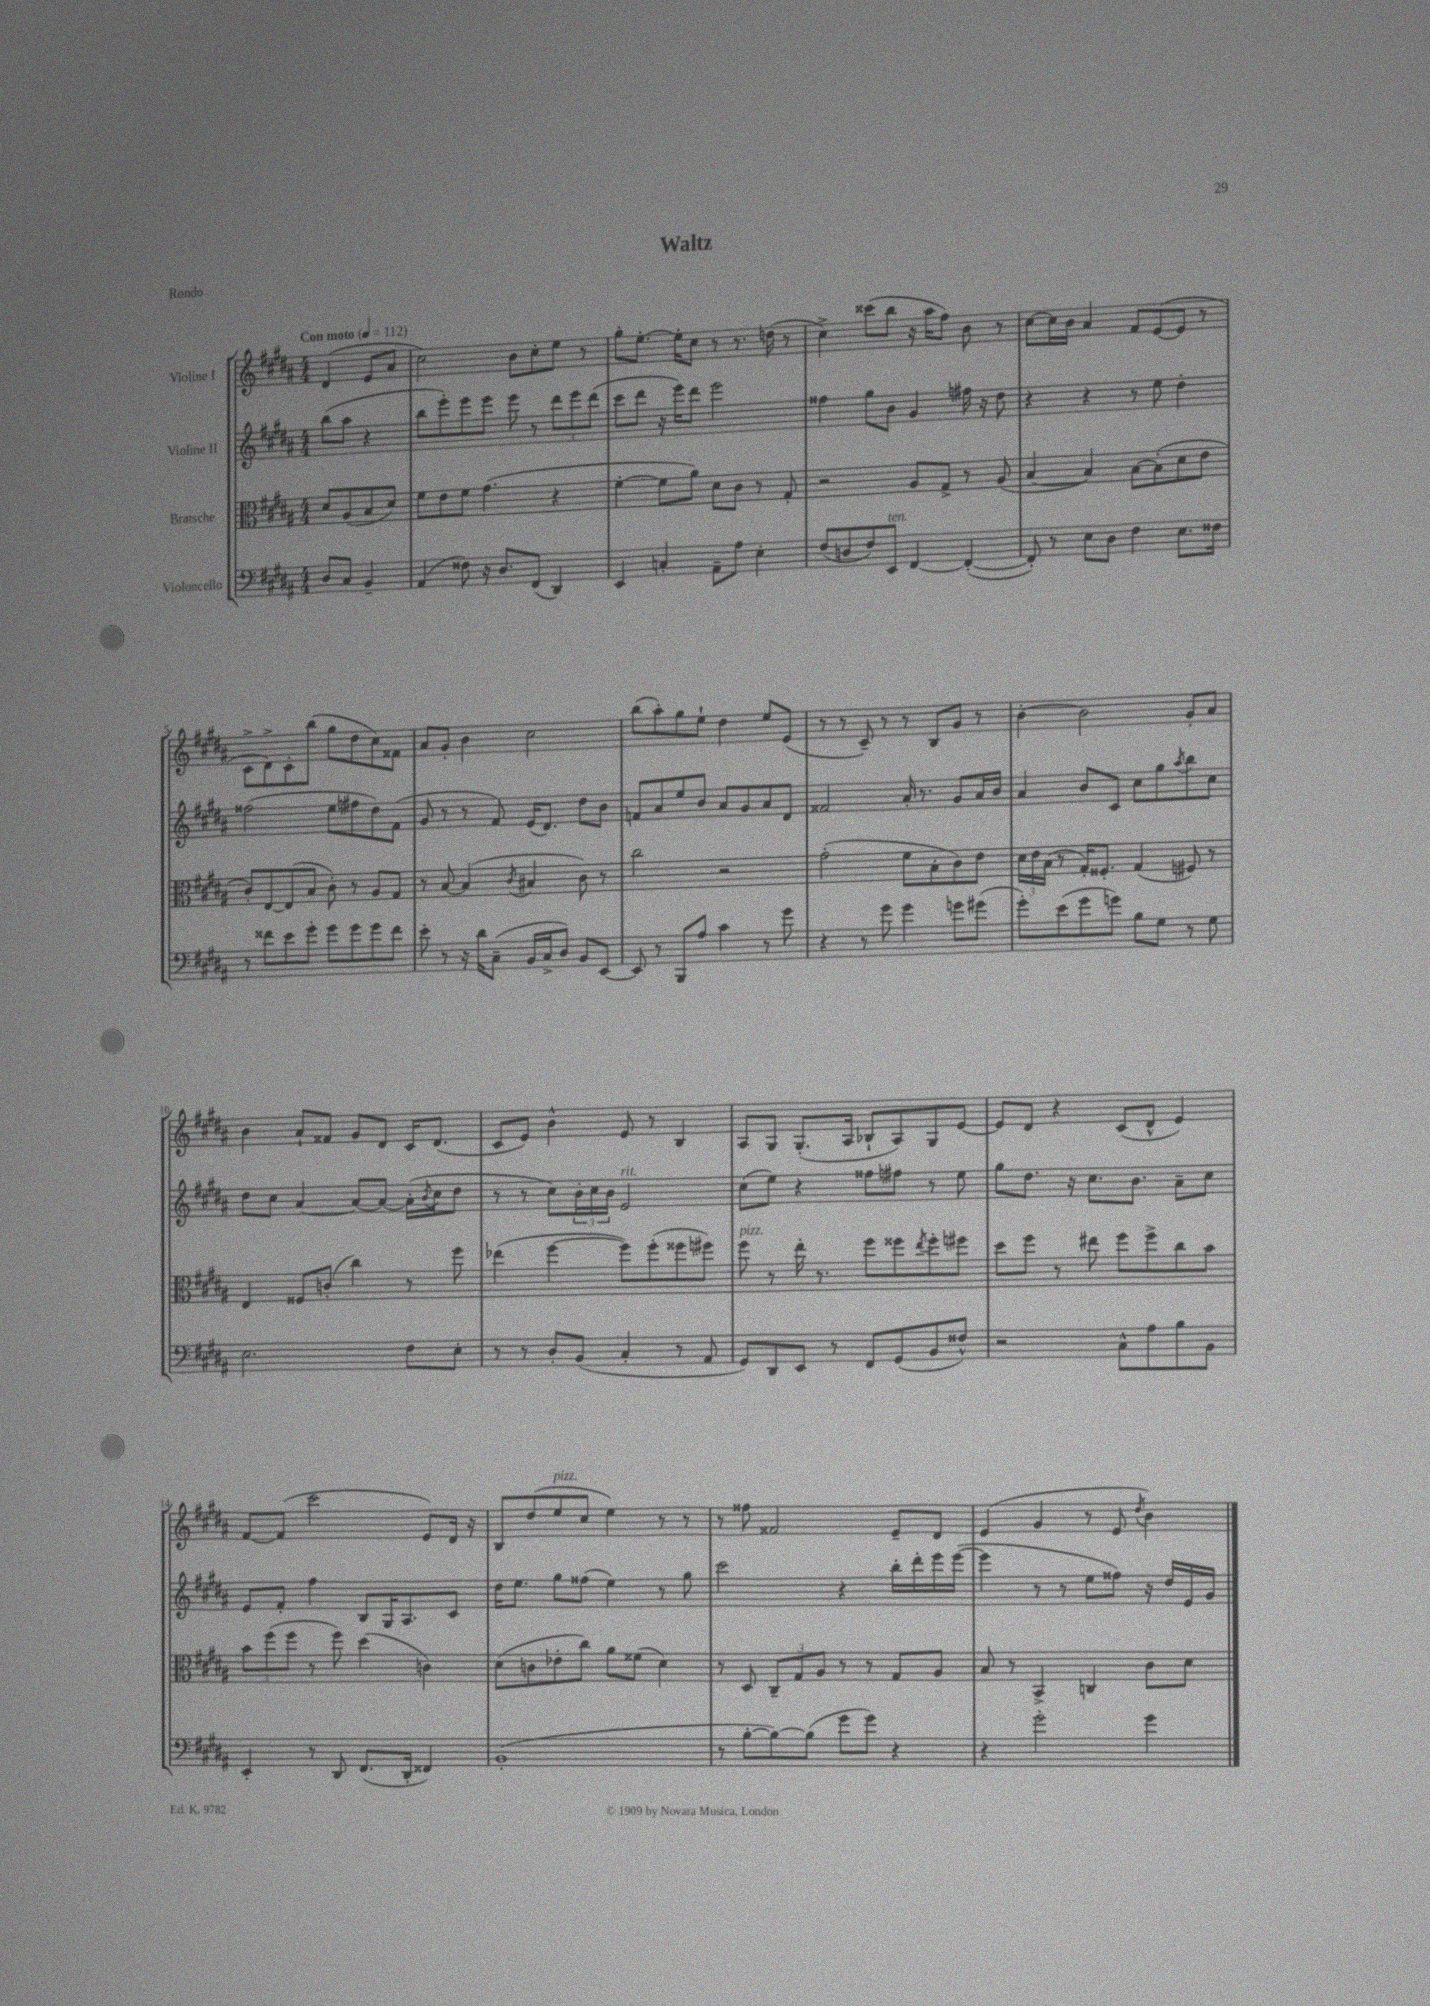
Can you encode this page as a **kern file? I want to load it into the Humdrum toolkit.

**kern	**kern	**kern	**kern
*staff4	*staff3	*staff2	*staff1
*clefF4	*clefC3	*clefG2	*clefG2
*k[f#c#g#d#a#]	*k[f#c#g#d#a#]	*k[f#c#g#d#a#]	*k[f#c#g#d#a#]
*M4/4	*M4/4	*M4/4	*M4/4
*MM112	*MM112	*MM112	*MM112
8D#	8d#	(8bb	(4d#
8C#	(8A#	8aa#	.
4BB~	8B	4r	8e
.	8d#)	.	8a#
=	=	=	=
(4AA#	8f#	8bb	2cc#)
.	8e	8eee')	.
8F##)	8f#	8eee	.
16r	(4.g#	8eee	.
8.D#	.	.	.
.	.	8eee	8b
(8FF#	.	8r	8cc#'
4DD#)	4r	12ddd#	8ee
.	.	12eee	.
.	.	.	8r
.	.	(12ddd#	.
=	=	=	=
4EE	[4f#'	8ccc#	8gg#'
.	.	8ddd#	[8.ee'
4C'	8f#]	16r	.
.	.	16eee)	16ee']
.	8a#)	8ddd#	8cc#
8AA#~	8d#	2eee	8r
8A#	8c#	.	8.r
4E'	8r	.	.
.	.	.	(16dd
.	8G#'	.	8r
=	=	=	=
(8F#	2r	4ff##	4cc#^)
8D	.	.	.
8F#)	.	8gg#	(8ccc##
8EE	.	8b	8bb
[4FF#	8A#	4g#	16r
.	.	.	16aa#
.	8G#^	.	8ff#)
(4FF#'_	8r	16ff#	8b
.	.	16r	.
.	(8A#	8dd#	8r
=	=	=	=
8FF#'])	[4B	4r	[8cc#
8r	.	.	16cc#]
.	.	.	16b
8E	4B])	4r	4a#
8D#	.	.	.
4F#	[8B	8r	8f#
.	(8B']	8ee	([8e
8.E	8d#	4dd#'	8e]
.	8e	.	8r
16F##	.	.	.
=	=	=	=
8r	8c#')	(2ff##	8c#^
8f##	[8E	.	8d#^)
8e	(8E]	.	8c#'
8g#'	8B	.	(8bb
8g#	8c#')	8ee	8gg#
8g#	8r	8ff#	8dd#
8g#	8A#	8dd#)	8cc#)
8f##	8G#	(8f#	8f##
=	=	=	=
8e'	8r	8g#	8a#
8r	[8B	8r	8g#'
16r	(4B]	8r	4b
16d#	.	.	.
(8C#~	.	8f#)	.
.	8qc#	.	.
16BB	4B#	(16e	2cc#
16C#^	.	8.d#)	.
8D#)	.	.	.
8BB	8c#)	8dd#	.
[8EE	8r	8b	.
=	=	=	=
8EE]	2cc#	8f	(8bb
8r	.	8a#	8aa#')
8BBB	.	8ee	8gg#
8A#	.	8b	8ee`
4c#	2r	8a#	4dd#
.	.	8g#	.
8r	.	8a#	8ee
8g#	.	8d#	(8e
=	=	=	=
4r	(2g#'	2f##	8r
.	.	.	8r
8r	.	.	8c#~)
8g#	.	.	8r
4g#	8f#	16a#'	8r
.	.	8.r	.
.	8B'	.	8B
8g	8c#)	8g#	8g#
(8g#	8e	16a#	8r
.	.	16b	.
=	=	=	=
8g#')	24d#	4a#	[4b'
.	24e	.	.
.	(24B	.	.
(8e	8r	.	.
8g#	16G#')	8b	2b]
.	8.F##'	.	.
8g)	.	8c#	.
8B	(4G#	8cc#	.
8G#	.	8gg#	.
.	.	8qaa#	.
8r	8F#)	8bb	8g#'
8G#	8r	8cc#	8a#
=	=	=	=
2.E	4E	8dd#	4b
.	.	8cc#	.
.	8F##	[4a#	8a#`
.	(8c'	.	8f##
.	4cc#)	8a#_	8g#
.	.	8a#_	8d#
8F#	8r	(16a#']	16c#
.	.	8qb	.
.	.	16cc#	(8.d#
8E'	8ff#	8dd#	.
=	=	=	=
8r	(4ee-	8r	8c#
8r	.	8r	8e)
8D#'	[4ff#	8cc#)	4b^^
(8BB	.	24b'	.
.	.	24cc#	.
.	.	24b	.
4C#'	8ff#])	2e	8e
.	(8ff#'	.	8r
8r	8ff##	.	4B
8AA#	8ff#)	.	.
=	=	=	=
8GG#)	8ff#	(8cc#	8A#
8DD#	8r	8ee)	8G#
8EE	16ee'	4r	(8.G#'
.	8.r	.	.
8r	.	.	.
.	.	.	16A#
8FF#	8ff#	8ff##	8B-`
(8GG#	8ff##	8ff#	8A#)
.	8qee	.	.
8BB	8ff##'	8r	8G#
8F##^^)	8ff#	8ee	[8e
=	=	=	=
2r	8dd#	8gg#	8e]
.	8ff#	8.dd#	8d#
.	8r	.	4r
.	.	16r	.
.	8ee#	8.cc#	.
8C#^^	8ff#	.	(8c#
.	.	8.b	.
8A#	8ff#^	.	8d#^^
8B	8cc#	8a#~	4e)
8BB	8b	8cc#	.
=	=	=	=
4EE'	12b	8e	[8f#
.	(12ff#	.	.
.	.	8f#'	(8f#]
.	12ff#	.	.
8r	8r	4ff#	2ccc#
8DD#	8ff#)	.	.
(8.FF#	(4dd#	8B	.
.	.	16G#	.
16DD#'	.	8.A#	.
4FF##)	4c)	.	8e)
.	.	8c#	16d#
.	.	.	16r
=	=	=	=
(1BB'	(8d#	16dd#	8B
.	.	8.ee	.
.	8c	.	(8dd#
.	8e-'	8gg#	8ee
.	8cc#)	(8ff##	8cc#
.	8a#	4ee)	4ee)
.	(8f##	.	.
.	4d#)	8r	8r
.	.	8gg#	8r
=	=	=	=
8r	8r	2ccc#	8r
[8B'	8D#	.	8ff##
8B_)	12C#~	.	2f##
.	12G#	.	.
(8B]	.	.	.
.	12A#	.	.
8g#	8r	4r	.
8g#)	8r	.	.
4r	8G#	16bb'	8e~
.	.	16ddd#'	.
.	8A#	16eee	8d#
.	.	([16eee	.
=	=	=	=
4r	8B	4eee]	(4e
.	8r	.	.
2g#'	4BB^	8r	4g#
.	.	8r	.
.	4C	8ee	8r
.	.	8ff##)	8e
.	.	.	8qdd#
4g#	8c#	16r	4b)
.	.	16dd#	.
.	8d#	16e	.
.	.	16g#	.
==	==	==	==
*-	*-	*-	*-
